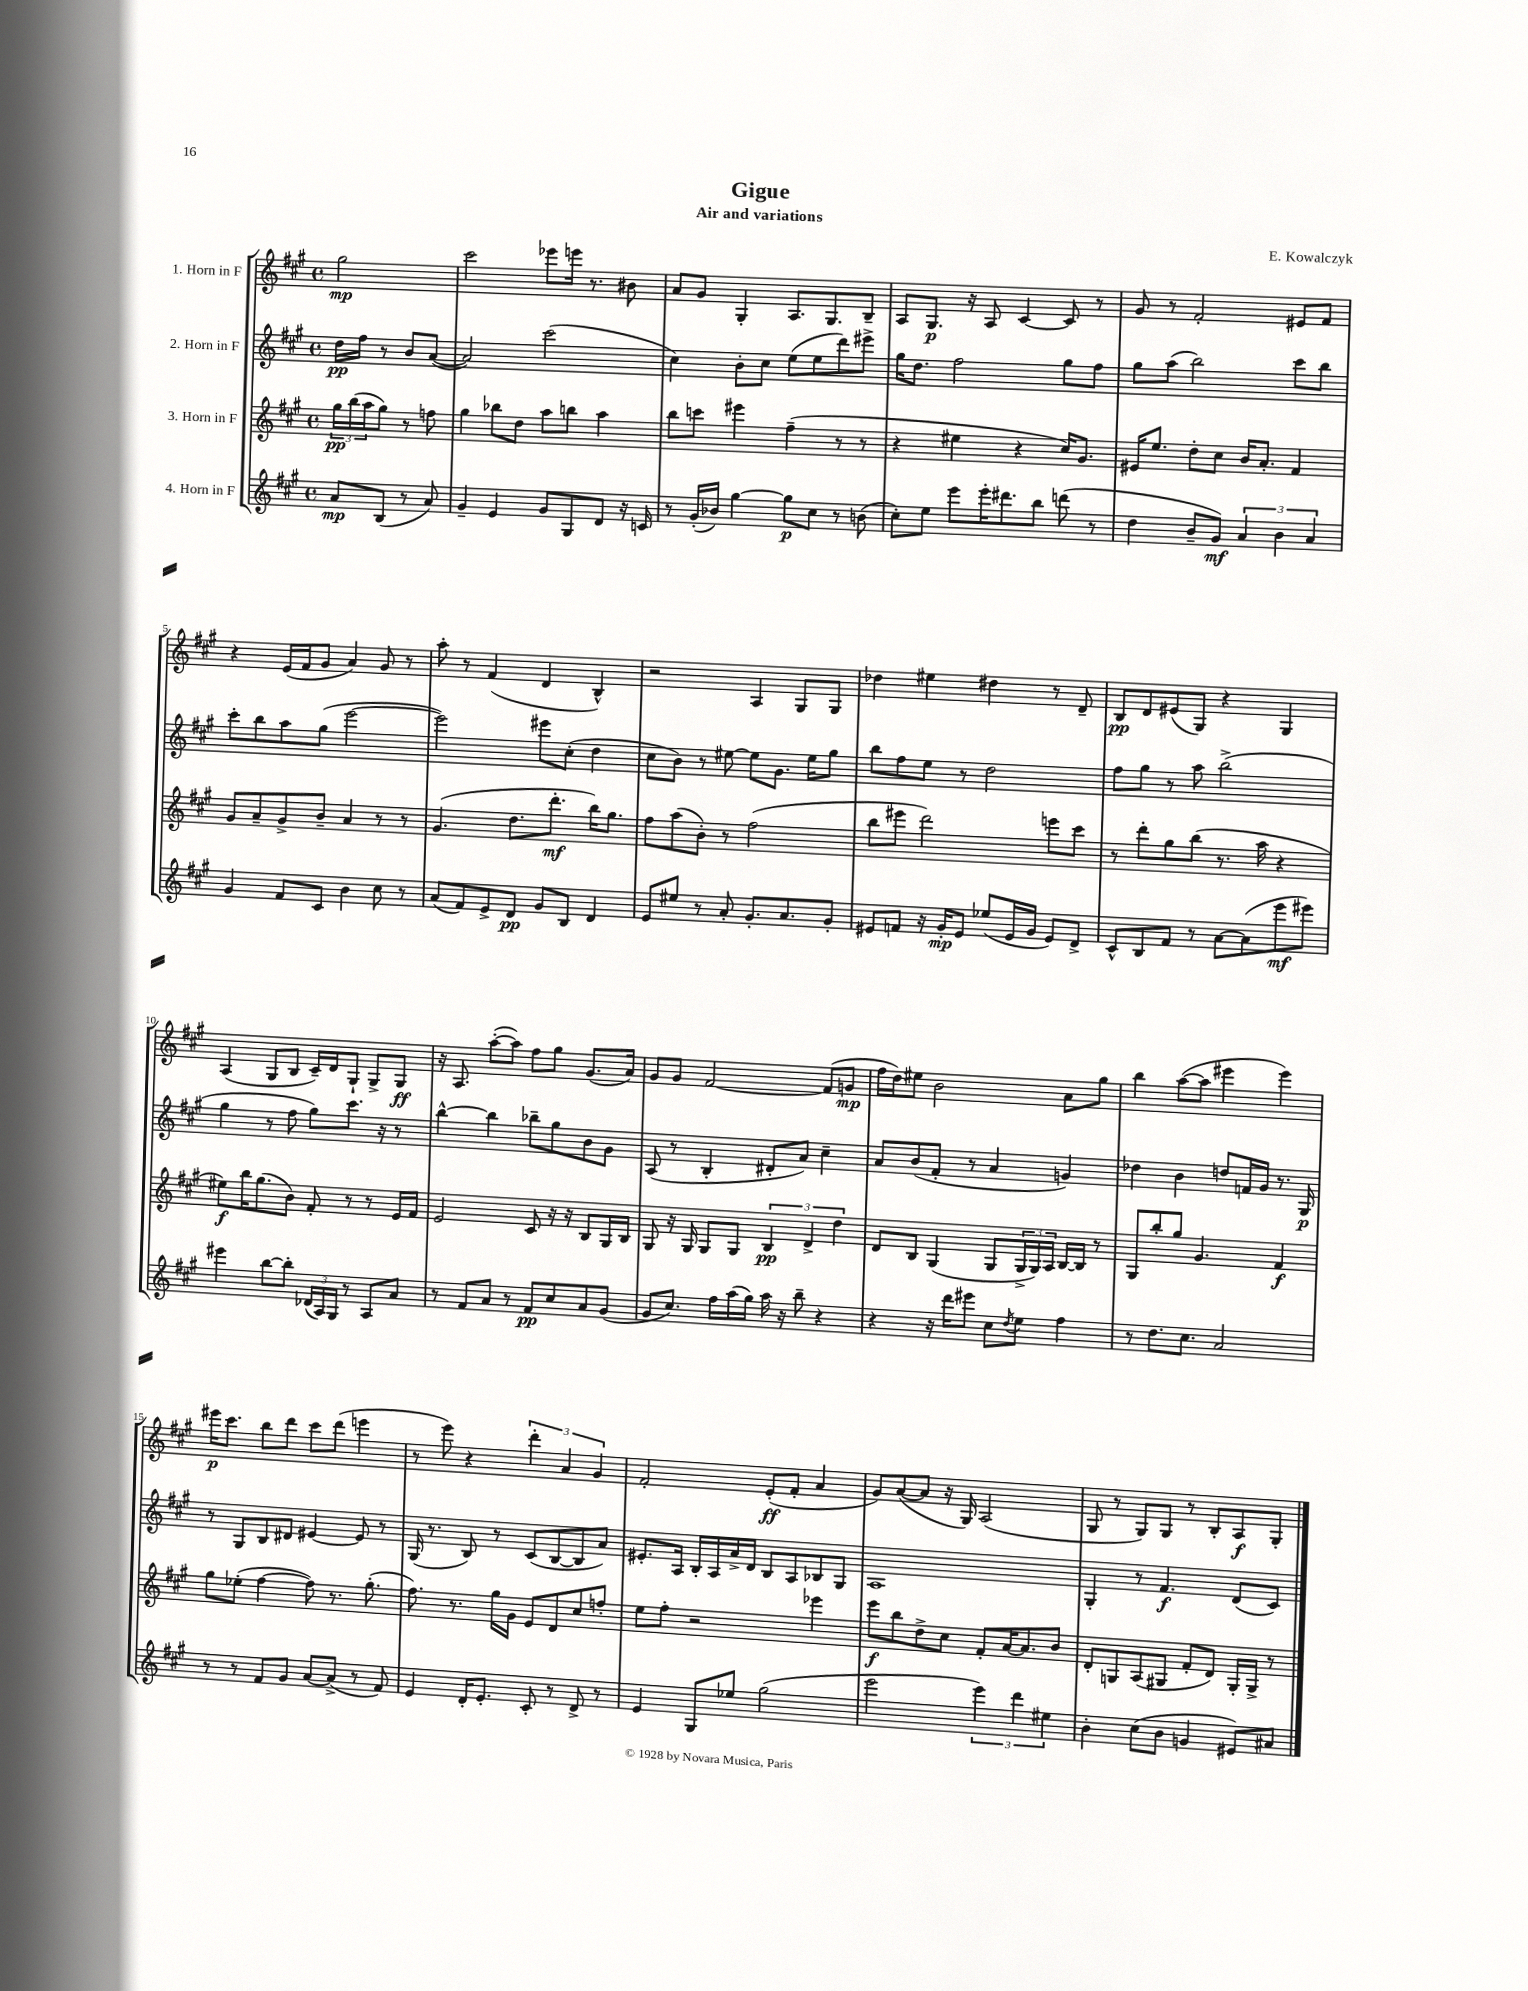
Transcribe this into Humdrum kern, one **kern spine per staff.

**kern	**kern	**kern	**kern
*staff4	*staff3	*staff2	*staff1
*clefG2	*clefG2	*clefG2	*clefG2
*k[f#c#g#]	*k[f#c#g#]	*k[f#c#g#]	*k[f#c#g#]
*M4/4	*M4/4	*M4/4	*M4/4
*met(c)	*met(c)	*met(c)	*met(c)
8a/L	24gg#\LL	16dd\LL	2gg#\
.	(24bb\	.	.
.	.	16ff#\JJ	.
.	24aa\J	.	.
(8B/J	8gg#\J)	8r	.
8r	8r	8b/L	.
8a/)	8ff\	([8a/J	.
=	=	=	=
4g#~/	4gg#\	2a/])	2ccc#\
4e/	8bb-\L	.	.
.	8dd\J	.	.
8g#/L	8aa\L	(2ccc#\	8eee-\L
8G#/	8bb\J	.	16eee\Jk
.	.	.	8.r
8d/J	4aa\	.	.
16r	.	.	8b#\
16c/	.	.	.
=	=	=	=
8r	8bb\L	4cc#\)	8a/L
(16g#'/LL	8ccc\J	.	8g#/J
16b-/JJ)	.	.	.
[4gg#\	4eee#\	8b'\L	4G#'/
.	.	8cc#\J	.
8gg#\]L	(4ff#~\	(8ee\L	8.A/L
8cc#\J	.	8ee\	.
.	.	.	8.G#/
8r	8r	8ddd\)	.
(8b\	8r	8eee#^\J	8B~/J
=	=	=	=
8cc#'\L)	4r	16gg#\LK	8A/L
.	.	8.dd\J	.
8ee\J	.	.	8.G#/J
8eee\L	4ee#\	2ff#\	.
.	.	.	16r
16eee'\K	.	.	8A/
8.ddd#\	.	.	.
.	4r	.	[4c#/
8bb\J	.	.	.
(8ddd\	16cc#/LK)	8gg#\L	8c#/]
.	8.g#/J	.	.
8r	.	8ff#\J	8r
=	=	=	=
4dd\	16e#/LK	8gg#\L	8g#/
.	8.ee/J	.	.
.	.	(8aa\J	8r
8b~/L	8dd'\L	2bb\)	2f#'/
8g#/J)	8cc#\J	.	.
6a/	16b/LK	.	.
.	8.a'/J	.	.
6b\	.	.	.
.	4f#/	8ccc#\L	8e#/L
6a/	.	.	.
.	.	8bb\J	8f#/J
=	=	=	=
4g#/	8g#/L	8ccc#'\L	4r
.	8a~/	8bb\	.
8f#/L	8g#^/	8aa\	(16e/LL
.	.	.	16f#/J
8c#/J	8b~/J	(8gg#\J	8g#/J
4b\	4a/	[2eee\	4a/)
8cc#\	8r	.	8g#/
8r	8r	.	8r
=	=	=	=
(8a/L	(4.g#/	2eee\])	8aa'\
8f#/)	.	.	8r
8e^/	.	.	(4f#/
8d/J	8.dd\L	.	.
8g#/L	.	8eee#\L	4d/
.	8.ddd'\J	.	.
8B/J	.	(8cc#'\J	.
4d/	16bb\LK)	4dd\	4B^^/)
.	8.gg#\J	.	.
=	=	=	=
8e/L	8ff#\L	8cc#\L	2r
8ee#/J	(8aa\	8b\J)	.
8r	8b'\J)	8r	.
8a'/	8r	[8ee#\	.
8.g#'/L	(2ff#\	8ee#\]L	4A/
.	.	8.g#\J	.
8.a/	.	.	.
.	.	.	8G#/L
.	.	16ee#\LK	.
8g#'/J	.	8gg#\J	8G#/J
=	=	=	=
8e#/L	8bb\L	8bb\L	4dd-\
8f/J	8eee#\J	8ff#\	.
16r	2ddd\)	8ee\J	4ee#\
16g#'/LK	.	.	.
8e#/J	.	8r	.
(8ee-/L	.	2dd\	4dd#\
16e#/L	.	.	.
16g#/JJ	.	.	.
8e#/L)	8eee\L	.	8r
8d^/J	8ccc#\J	.	8d~/
=	=	=	=
8c#^^/L	8r	8ff#\L	8B/L
8B/	8ddd'\L	8gg#\J	8d/
8f#/J	8gg#\	8r	(8e#/
8r	(8bb\J	8aa\	8G#/J)
[8a\L	8.r	(2bb^\	4r
(8a\]	.	.	.
.	16aa\	.	.
8eee\	4r	.	4G#/
8eee#\J)	.	.	.
=	=	=	=
4eee#\	8ee#\L)	4gg#\	(4A/
.	16bb\K	.	.
.	(8.gg#\	.	.
[8bb\L	.	8r	8G#/L
8bb'\]J	8b\J)	8ff#\	8B/J
(24d-/LL	8f#'/	8gg#\L)	16c#~/LL)
24A/)	.	.	.
.	.	.	16d/J
24G#/JJ	.	.	.
8r	8r	8.ccc#\J	8G#`/J
8A/L	8r	.	8G#^/L
.	.	16r	.
8a/J	16e/LL	8r	8G#/J
.	16f#/JJ	.	.
=	=	=	=
8r	2e/	[4bb^^\	16r
.	.	.	8.A/
8f#/L	.	.	.
8a/J	.	4bb\]	([8aa'\L
8r	.	.	8aa\]J)
8f#/L	8c#/	8bb-~\L	8ff#\L
8cc#/	16r	8gg#\	8gg#\J
.	16r	.	.
8a/	8B/L	8b\	(8.g#/L
(8g#/J	16G#/L	8g#\J	.
.	16B/JJ	.	16a/Jk)
=	=	=	=
8g#/L	8G#/	(8A/	8g#/L
8.cc#/J)	16r	8r	8g#/J
.	16G#/	.	.
.	8G#/L	4B'/	[2f#/
16ff#\LL	.	.	.
(16aa\	8G#/J	.	.
16gg#\JJ)	.	.	.
16aa\	6B/	8d#'/L	.
16r	.	.	.
8bb~\	.	8a/J)	.
.	6d^/	.	.
4r	.	4cc#~\	(8f#/]L
.	6dd\	.	.
.	.	.	8g/J
=	=	=	=
4r	8d/L	8a/L	16ff#\LL
.	.	.	16dd\J)
.	8B/J	(8b/	8ee#\J
16r	(4G#/	8f#'/J	2b\
16ddd\LK	.	.	.
8eee#\J	.	8r	.
8cc#\L	8G#/L	4a/	.
8qdd/	.	.	.
8ee\J	24G#^/L	.	.
.	24G#/)	.	.
.	24A/JJ	.	.
4ff#\	[16B/LL	4g/)	8a\L
.	16B/]JJ	.	.
.	8r	.	8gg#\J
=	=	=	=
8r	8G#/L	4dd-\	4bb\
8.dd\L	8bb'/	.	.
.	8gg#/J	4b\	([8aa\L
8.cc#\J	.	.	.
.	4.g#/	.	8aa\]J
2a/	.	8dd/L	4eee#\
.	.	16f/L	.
.	.	16g#/JJ	.
.	4f#/	8.r	4eee#\)
.	.	16G#/	.
=	=	=	=
8r	8gg#\L	8r	16eee#\LK
.	.	.	8.ccc#\J
8r	(8ee-'\J	8G#/L	.
8f#/L	[4ff#\	8B/	8bb\L
8g#/J	.	8d#/J	8ddd\J
[8a/L	8ff#\])	[4e#/	8ccc#\L
(8a^/]J	8.r	.	(8ddd\J
8r	.	8e#/]	4eee\
.	(8.gg#'\	.	.
8f#/)	.	8r	.
=	=	=	=
4e/	8.ff#\)	(16G#/	8r
.	.	8.r	.
.	.	.	8eee\)
.	8.r	.	.
16d'/LK	.	8B/)	4r
8.e'/J	.	.	.
.	16gg#\LL	8r	.
.	16g#\JJ	.	.
8c#'/	8e/L	(8c#/L	6ddd'\
8r	8d/	[8B/	.
.	.	.	6a/
8d^/	8cc#/	8B/]	.
.	.	.	6g#/
8r	8ff'/J	8a/J)	.
=	=	=	=
4e/	8ee\L	8.e#'/L	2f#'/
.	8ff#'\J	.	.
.	.	16A/Jk	.
8G#/L	2r	16B'/LL	.
.	.	16A/	.
8ee-/J	.	16a^/	.
.	.	16d/JJ	.
(2gg#\	.	8B/L	(8e'/L
.	.	8A/	8f#'/J
.	4eee-\	8B-/	4a/
.	.	8G#/J	.
=	=	=	=
2eee\	8eee\L	1A	8g#/L)
.	8bb\	.	([8a/
.	8dd^\	.	8a/]J
.	8cc#\J	.	16r
.	.	.	16G#/)
6eee\)	8f#'/L	.	(2A/
.	[16a/K	.	.
6ddd\	.	.	.
.	8.a/]	.	.
6ee#\	.	.	.
.	8b/J	.	.
=	=	=	=
4b'\	8d'/L	4G#'/	8G#/
.	8G/	.	8r
(8cc#\L	(8A/	8r	8G#/L)
8b\J	8G#/J	4.f#/	8G#/J
4g/	8f#'/L	.	8r
.	8d/J)	.	8B'/L
8e#/L)	16G#'/LL	(8d/L	8A/
.	16G#^/JJ	.	.
8a#/J	8r	8c#/J)	8G#'/J
==	==	==	==
*-	*-	*-	*-
